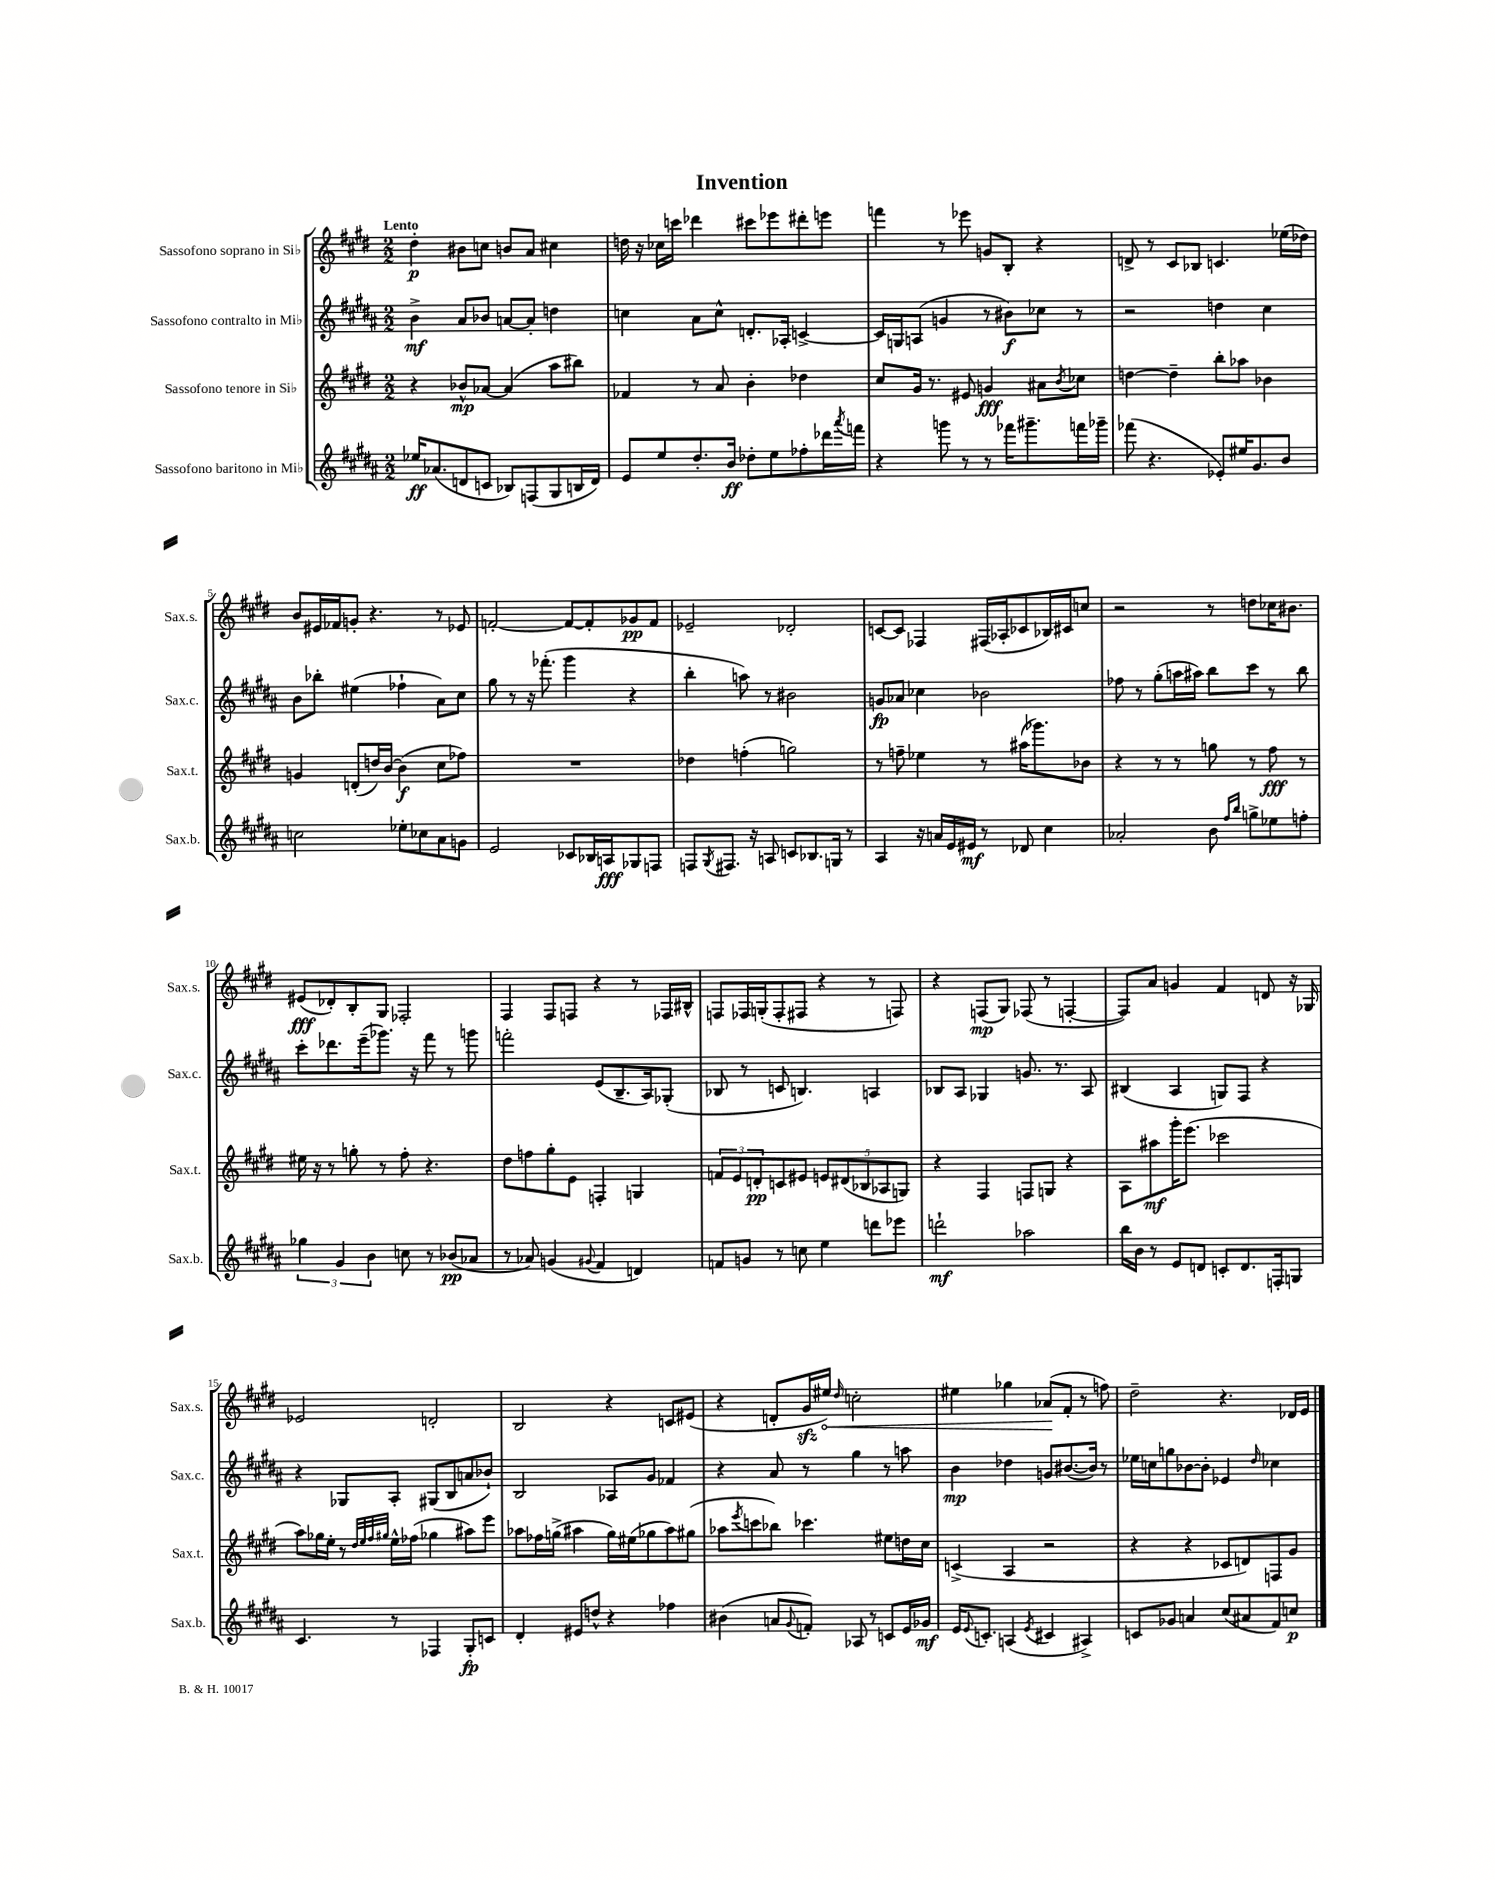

**kern	**kern	**kern	**kern
*staff4	*staff3	*staff2	*staff1
*clefG2	*clefG2	*clefG2	*clefG2
*k[f#c#g#d#a#]	*k[f#c#g#d#]	*k[f#c#g#d#a#]	*k[f#c#g#d#]
*M2/2	*M2/2	*M2/2	*M2/2
16ee-	4r	4b^	4dd#'
(8.a-	.	.	.
8d	8b-^^	8a#	8b#
8c	[8a-	8b-	8cc
8B-)	(4a-]	[8a	8b
(8F	.	8a']	8a
8G#	8aa	4dd	4cc#
16B	8bb#)	.	.
16d)	.	.	.
=	=	=	=
8e	4f-	4cc	16dd
.	.	.	16r
8ee	.	.	16cc-
.	.	.	16ccc
8.dd#'	8r	8a#	4ddd-
.	8a	8cc^^	.
16b	.	.	.
8dd-'	4b'	8.d'	8ccc#
8ee	.	.	8eee-
.	.	16A-'	.
8ff-'	4dd-	[4c^	8ddd#'
16ddd-	.	.	8eee
8qaaa#	.	.	.
16fff	.	.	.
=	=	=	=
4r	8cc#	16c]	4fff
.	.	16G	.
.	16g#	(8A	.
.	8.r	.	.
8ggg	.	4g	8r
8r	8e#	.	8eee-
8r	4g	8r	8g
16fff-	.	8b#)	8B'
8.ggg#~	.	.	.
.	8a#	8cc-	4r
.	8qb	.	.
16fff	8cc-	8r	.
16ggg-~	.	.	.
=	=	=	=
(8fff-	[4dd	2r	8d^
4.r	.	.	8r
.	4dd~]	.	8c#
.	.	.	8B-
8e-')	8bb'	4dd	4.c
16ee#	8aa-	.	.
8.g#	.	.	.
.	4b-	4cc#	.
8b	.	.	(16ee-
.	.	.	16dd-)
=	=	=	=
2cc	4g	8b	8b
.	.	8bb-'	16e#
.	.	.	16f-
.	(8d'	(4ee#	8g'
.	16dd)	.	4.r
.	[16b	.	.
8ee-'	(4b]	4ff-`	.
8cc-	.	.	.
8a#	8cc#	8a#)	8r
8g	8ff-)	8cc#	8e-
=	=	=	=
2e	1r	8gg#	[2f'
.	.	8r	.
.	.	16r	.
.	.	(8.fff-'	.
8c-	.	4ggg#	8f_
16B-	.	.	8f']
16A	.	.	.
8G-	.	4r	8g-
8F	.	.	8f
=	=	=	=
8F	4dd-	4bb'	2e-~
8qG#	.	.	.
8.F#	.	.	.
.	(4ff'	8aa)	.
16r	.	.	.
8A	.	8r	.
8c	2gg)	2b#	2d-'
8.B-	.	.	.
16G	.	.	.
8r	.	.	.
=	=	=	=
4A#	8r	8g	[8c
.	8ff~	8a-	8c]
16r	4ee-	4cc-	4F-
16a	.	.	.
16e	.	.	.
16e#	.	.	.
8r	8r	2b-	(16F#
.	.	.	16A-'
8d-	(16aa#	.	8c-
.	8.ggg-)	.	.
4cc#	.	.	16B-)
.	.	.	16c#
.	8b-	.	8cc
=	=	=	=
2a-'	4r	8ff-	2r
.	.	8r	.
.	8r	(8gg#'	.
.	8r	16aa	.
.	.	16aa#)	.
8b	8gg	8bb	8r
16qqff#	.	.	.
16qqbb	.	.	.
8gg^	8r	8ccc#	8dd
8ee-	8ff#	8r	16cc-
.	.	.	8.b#
8ff'	8r	8bb	.
=	=	=	=
6gg-	16ee#	8ccc#'	(8e#
.	16r	.	.
.	8r	8.ddd-	8d-')
6g#	.	.	.
.	8gg'	.	8B'
.	.	(16eee~	.
6b	.	.	.
.	8r	8.ggg-)	8G#
8cc	8ff#'	.	2F-'
.	.	16r	.
8r	4.r	8fff#	.
(8b-	.	8r	.
8a-	.	8ggg	.
=	=	=	=
8r	8dd#	2fff'	4F#
8a-)	8ff	.	.
(4g	8gg#'	.	8F#
.	8e	.	8F
8qqg#	.	.	.
4f#	4F'	(8e	4r
.	.	8.B~	.
4d)	4G	.	8r
.	.	16A#)	.
.	.	(8G-'	16F-
.	.	.	16B#^^
=	=	=	=
8f	12f	8B-	8F
.	12e	.	.
8g	.	8r	16F-
.	12d'	.	.
.	.	.	(16G'
8r	8c	8c	8F-'
8cc	8e#	4.B)	8F#
4ee	10e	.	4r
.	(10d#	.	.
.	10B-	.	.
8ddd	.	4A	8r
.	10A-	.	.
8eee-	.	.	8F)
.	10G)	.	.
=	=	=	=
2ddd`	4r	8B-	4r
.	.	8A#	.
.	4F#	4G-	(8F
.	.	.	8G#)
2aa-	8F	8.g	(8F-
.	8G	.	8r
.	.	8.r	.
.	4r	.	[4F'
.	.	8A#	.
=	=	=	=
16bb	8A	(4B#	8F])
16b	.	.	.
8r	8aa#	.	8a
8e	16ggg#'	4A#	4g
.	(8.eee	.	.
8d	.	.	.
8c'	2ccc-	8G)	4f#
8.d	.	8F#	.
.	.	4r	8d
16F'	.	.	.
8G	.	.	16r
.	.	.	16G-
=	=	=	=
4.c#	8aa)	4r	2e-
.	16gg-	.	.
.	16ee'	.	.
.	8r	8G-	.
.	32qqdd#	.	.
.	32qqee	.	.
.	32qqff#	.	.
.	32qqgg#	.	.
8r	16ee^^	8A#'	.
.	(16ff-	.	.
4F-	4gg-	(8G#	2d'
.	.	8B	.
8G#'	8aa#)	8a	.
8c	8eee	8b-`)	.
=	=	=	=
4d#'	8aa-	2B	2B
.	16ff-	.	.
.	(16gg^	.	.
8e#	4aa#	.	.
8dd^^	.	.	.
4r	16gg)	8A-	4r
.	(16ee#	.	.
.	8gg-	8g#	.
4ff-	8aa#)	4f-	8c
.	(8gg#	.	(8e#
=	=	=	=
(4b#	8aa-	4r	4r
.	8qeee	.	.
.	8ccc	.	.
8a	8bb-)	8a#	8d'
8qqg#	.	.	.
8f')	4.ccc-	8r	16g#
.	.	.	16ee#)
.	.	.	16qqdd#
8A-	.	4gg#	2cc'
8r	.	.	.
8c	8ee#	8r	.
16e	16dd	8aa	.
16g-	16cc#	.	.
=	=	=	=
16e	(4c^	4b	4ee#
8qqe	.	.	.
8.c'	.	.	.
(4A	4A	4dd-	4gg-
8qe	.	.	.
4c#	2r	8g	(8a-
.	.	([8.b#	8f#'
4A#^)	.	.	8r
.	.	16b#])	.
.	.	8r	8ff)
=	=	=	=
8c	4r	16ee-	2dd#~
.	.	16cc	.
8g-	.	8gg	.
4a	4r	[8b-	.
.	.	8b-']	.
(8cc#	8c-	4e-	4.r
8a#	8d)	.	.
.	.	16qqdd#	.
8f#)	8F	4cc-	.
8cc	8g#	.	16d-
.	.	.	16e
==	==	==	==
*-	*-	*-	*-
